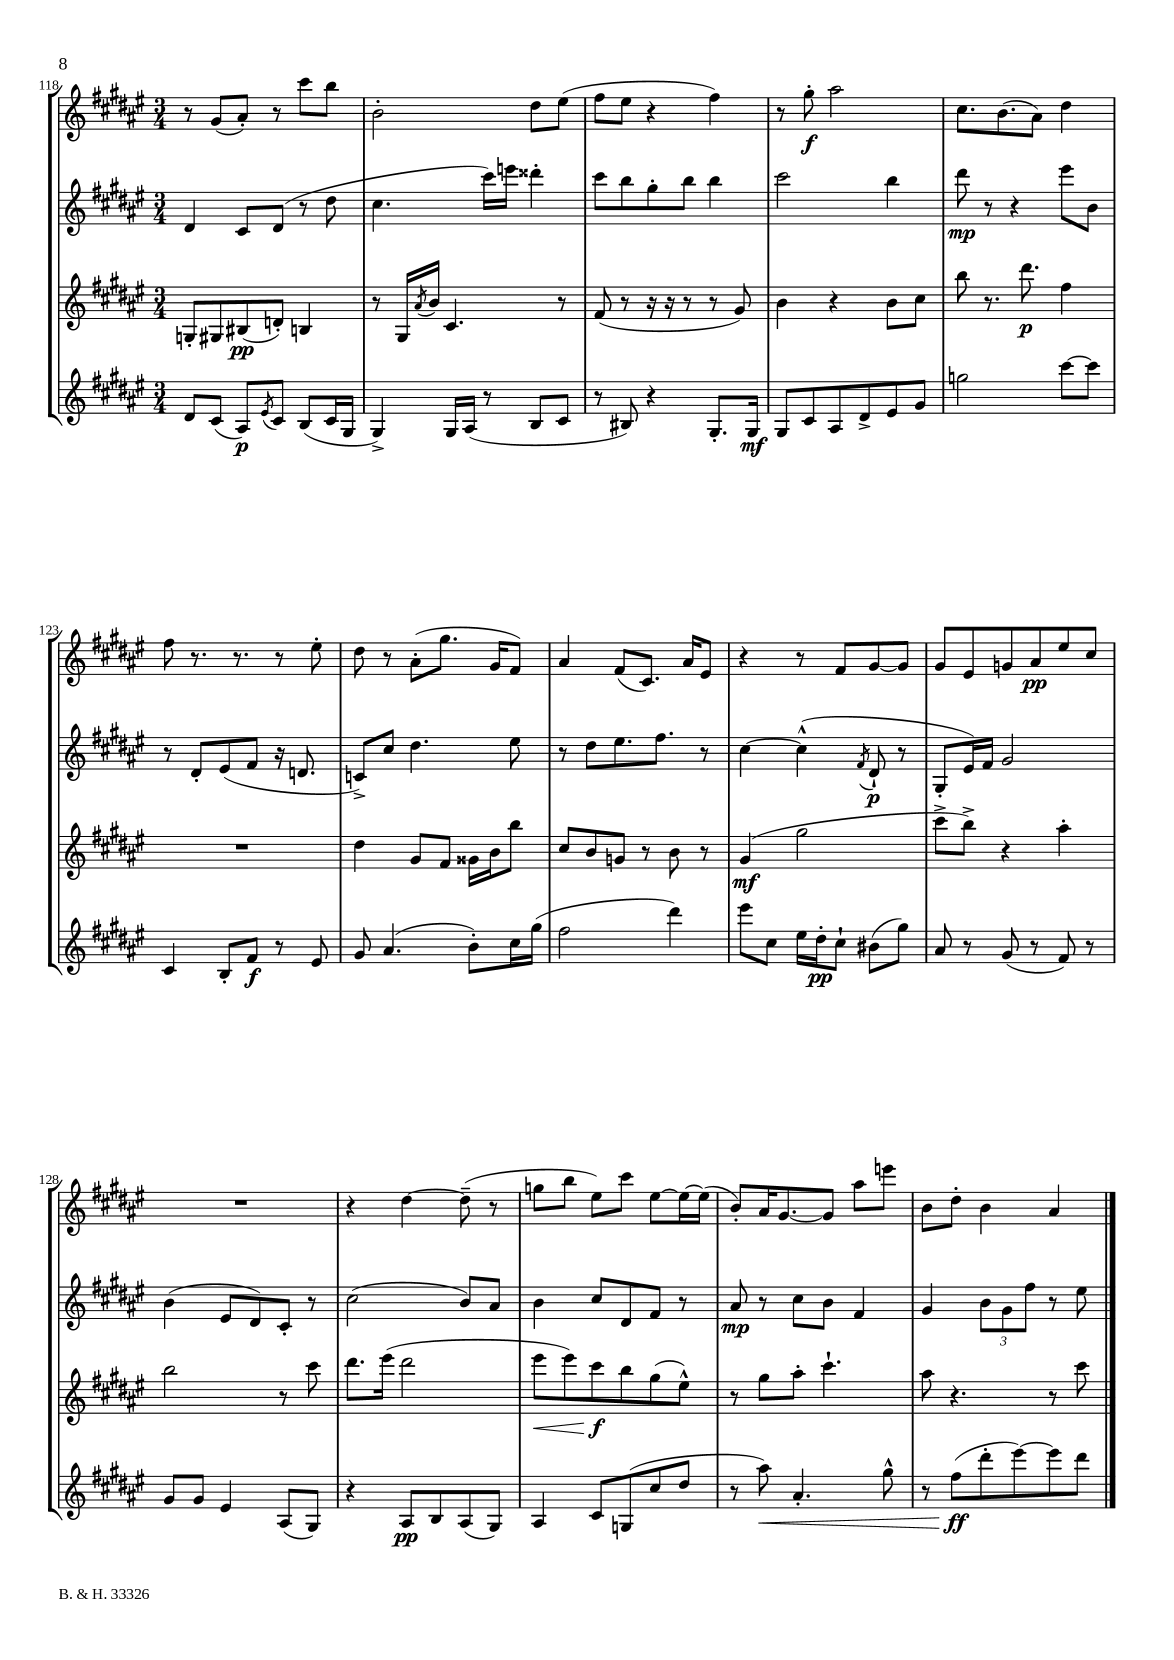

**kern	**kern	**kern	**kern
*staff4	*staff3	*staff2	*staff1
*clefG2	*clefG2	*clefG2	*clefG2
*k[f#c#g#d#a#e#]	*k[f#c#g#d#a#e#]	*k[f#c#g#d#a#e#]	*k[f#c#g#d#a#e#]
*M3/4	*M3/4	*M3/4	*M3/4
8d#	8G'	4d#	8r
(8c#	8G#	.	(8g#
8A#)	(8B#	8c#	8a#')
8qe#	.	.	.
8c#	8d')	(8d#	8r
(8B	4B	8r	8ccc#
16c#	.	8dd#	8bb
16G#	.	.	.
=	=	=	=
4G#^)	8r	4.cc#	2b'
.	16G#	.	.
.	8qa#	.	.
.	16b	.	.
16G#	4.c#	.	.
(16A#	.	.	.
8r	.	16ccc#)	.
.	.	16eee	.
8B	.	4ddd##'	8dd#
8c#	8r	.	(8ee#
=	=	=	=
8r	(8f#	8ccc#	8ff#
8B#)	8r	8bb	8ee#
4r	16r	8gg#'	4r
.	16r	.	.
.	8r	8bb	.
8.G#'	8r	4bb	4ff#)
.	8g#)	.	.
16G#	.	.	.
=	=	=	=
8G#	4b	2ccc#	8r
8c#	.	.	8gg#'
8A#	4r	.	2aa#
8d#^	.	.	.
8e#	8b	4bb	.
8g#	8cc#	.	.
=	=	=	=
2gg	8bb	8ddd#	8.cc#
.	8.r	8r	.
.	.	.	(8.b
.	.	4r	.
.	8.ddd#	.	.
.	.	.	8a#)
[8ccc#	4ff#	8eee#	4dd#
8ccc#]	.	8b	.
=	=	=	=
4c#	2.r	8r	8ff#
.	.	8d#'	8.r
8B'	.	(8e#	.
.	.	.	8.r
8f#	.	8f#	.
8r	.	16r	8r
.	.	8.d	.
8e#	.	.	8ee#'
=	=	=	=
8g#	4dd#	8c^)	8dd#
(4.a#	.	8cc#	8r
.	8g#	4.dd#	(8a#'
.	8f#	.	8.gg#
8b')	16g##	.	.
.	16b	.	16g#
16cc#	8bb	8ee#	8f#)
(16gg#	.	.	.
=	=	=	=
2ff#	8cc#	8r	4a#
.	8b	8dd#	.
.	8g	8.ee#	(8f#
.	8r	.	8.c#)
.	.	8.ff#	.
4ddd#)	8b	.	.
.	.	.	16a#
.	8r	8r	8e#
=	=	=	=
8eee#	(4g#	[4cc#	4r
8cc#	.	.	.
16ee#	2gg#	(4cc#^^]	8r
16dd#'	.	.	.
8cc#`	.	.	8f#
.	.	8qf#	.
(8b#	.	8d#`	[8g#
8gg#)	.	8r	8g#]
=	=	=	=
8a#	8ccc#^	8G#'	8g#
8r	8bb^)	16e#)	8e#
.	.	16f#	.
(8g#	4r	2g#	8g
8r	.	.	8a#
8f#)	4aa#'	.	8ee#
8r	.	.	8cc#
=	=	=	=
8g#	2bb	(4b	2.r
8g#	.	.	.
4e#	.	8e#	.
.	.	8d#)	.
(8A#	8r	8c#'	.
8G#)	8ccc#	8r	.
=	=	=	=
4r	8.ddd#	(2cc#	4r
.	(16eee#	.	.
8A#	2ddd#	.	[4dd#
8B	.	.	.
(8A#	.	8b)	(8dd#~]
8G#)	.	8a#	8r
=	=	=	=
4A#	8eee#	4b	8gg
.	8eee#)	.	8bb
8c#	8ccc#	8cc#	8ee#)
(8G	8bb	8d#	8ccc#
8cc#	(8gg#	8f#	[8ee#
8dd#	8ee#^^)	8r	16ee#_
.	.	.	(16ee#]
=	=	=	=
8r	8r	8a#	8b')
8aa#)	8gg#	8r	16a#
.	.	.	[8.g#
4.a#'	8aa#'	8cc#	.
.	4.ccc#`	8b	8g#]
.	.	4f#	8aa#
8gg#^^	.	.	8eee
=	=	=	=
8r	8aa#	4g#	8b
(8ff#	4.r	.	8dd#'
8ddd#'	.	12b	4b
.	.	12g#	.
[8eee#)	.	.	.
.	.	12ff#	.
8eee#]	8r	8r	4a#
8ddd#	8ccc#	8ee#	.
==	==	==	==
*-	*-	*-	*-
